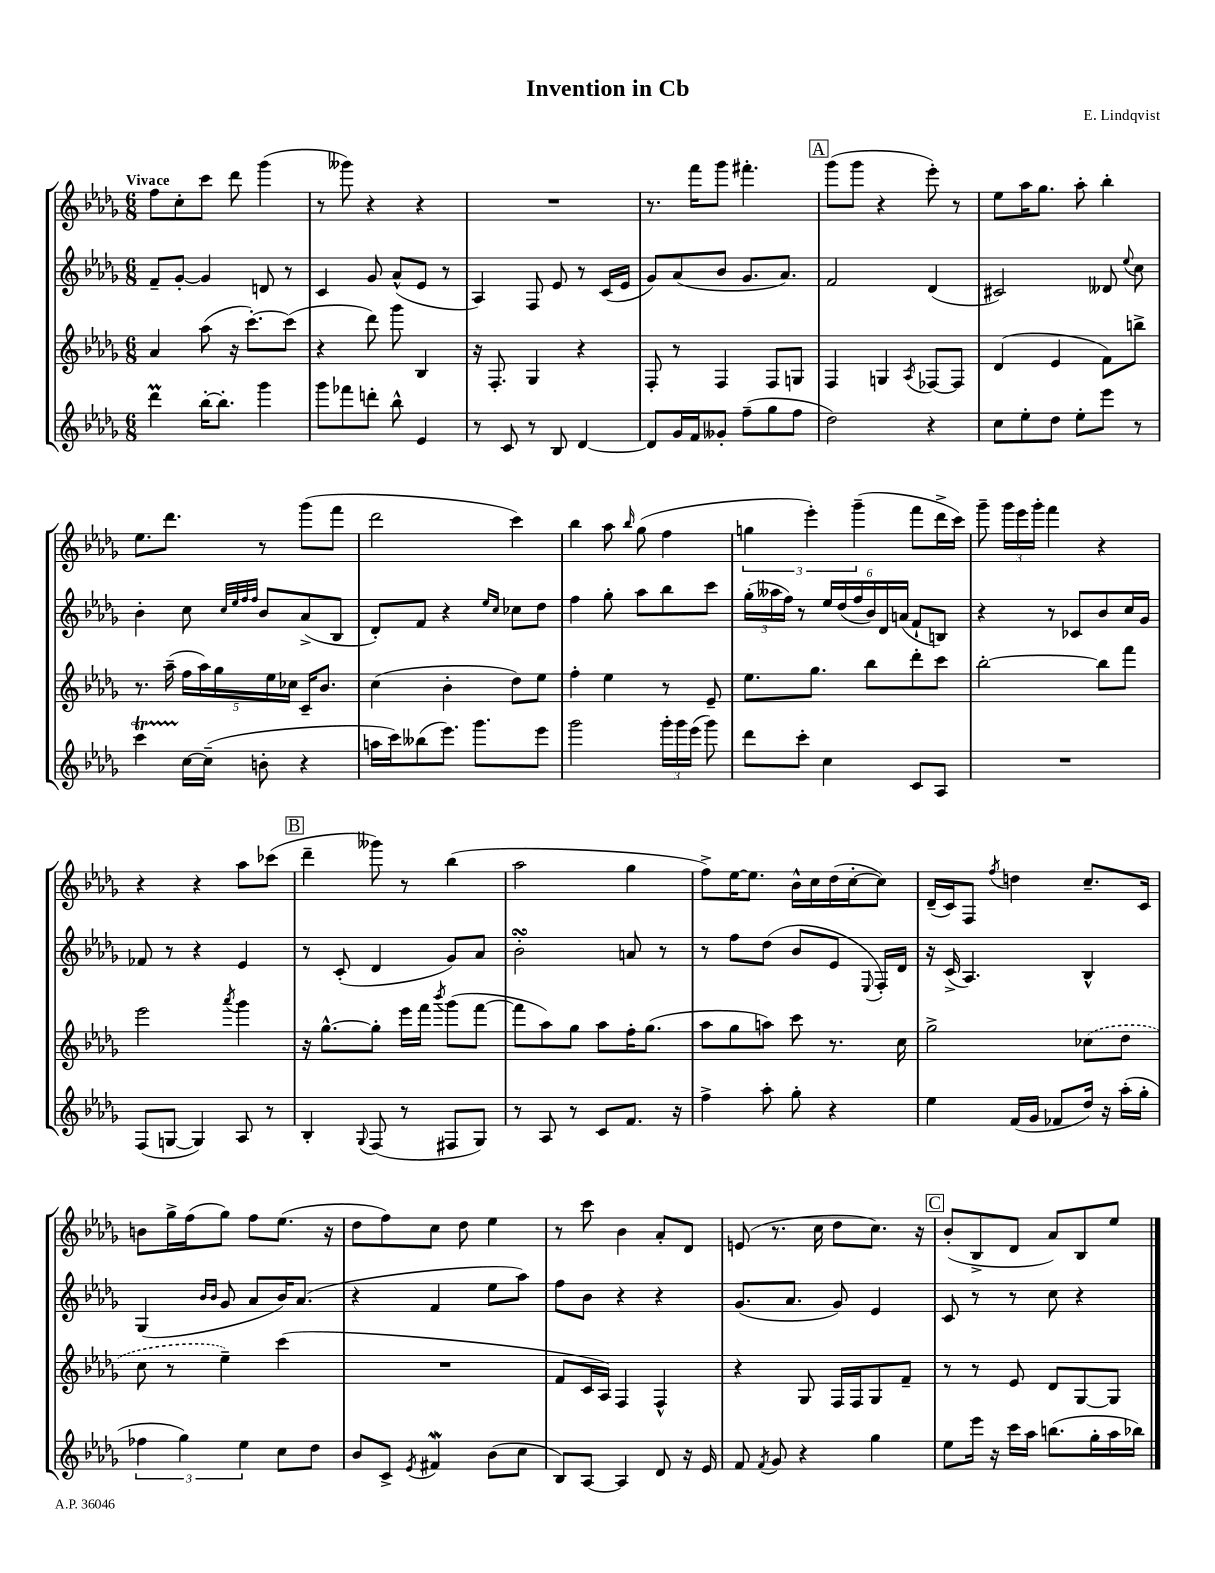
\header { title = "Invention in Cb" composer = "E. Lindqvist" }
<<
\new StaffGroup <<
\new Staff = "s0" {
    \clef treble \key des \major \numericTimeSignature \time 6/8 \tempo "Vivace"
    \autoBeamOff f''8[ c''8-. c'''8] des'''8 ges'''4( |
    r8 geses'''8) r4 r4 |
    R2. |
    r8. f'''16[ ges'''8] fis'''4.-. |
    \mark \markup { \box "A" } ges'''8[( ges'''8] r4 ees'''8-.) r8 |
    ees''8[ aes''16 ges''8.] aes''8-. bes''4-. |
    ees''8.[ des'''8.] r8 ges'''8[( f'''8] |
    des'''2 c'''4) |
    bes''4 aes''8 \grace { bes''16 } ges''8( f''4 |
    \tuplet 3/2 { g''4 ees'''4-.) ges'''4--( } f'''8[ des'''16-> c'''16]) |
    ges'''8-- \tuplet 3/2 { ges'''16[ ees'''16 ges'''16]-. } f'''4 r4 |
    r4 r4 aes''8[ ces'''8]( |
    \mark \markup { \box "B" } des'''4-- geses'''8) r8 bes''4( |
    aes''2 ges''4 |
    f''8[->) ees''16~ ees''8.] bes'16[-^ c''16 des''16( c''16~-. c''8]) |
    des'16[--( c'16) f8] \acciaccatura { f''8 } d''4 c''8.[-- c'16] |
    b'8[ ges''16-> f''16( ges''8]) f''8[ ees''8.]( r16 |
    des''8[ f''8) c''8] des''8 ees''4 |
    r8 c'''8 bes'4 aes'8[-. des'8] |
    e'8( r8. c''16 des''8[ c''8.]) r16 |
    \mark \markup { \box "C" } bes'8[-.( bes8-> des'8] aes'8[) bes8 ees''8] \bar "|." |
}
\new Staff = "s1" {
    \clef treble \key des \major \numericTimeSignature \time 6/8
    \autoBeamOff f'8[-- ges'8]~-. ges'4 d'8 r8 |
    c'4 ges'8 aes'8[-^( ees'8] r8 |
    aes4) f8 ees'8 r8 c'16[( ees'16] |
    ges'8[) aes'8( bes'8] ges'8.[ aes'8.]) |
    \mark \markup { \box "A" } f'2 des'4( |
    cis'2) deses'8 \appoggiatura { ees''8 } c''8 |
    bes'4-. c''8 \grace { c''32[ ees''32 f''32 f''32] } bes'8[ aes'8->( bes8] |
    des'8[-.) f'8] r4 \grace { ees''16[ c''16] } ces''8[ des''8] |
    f''4 ges''8-. aes''8[ bes''8 c'''8] |
    \tuplet 3/2 { ges''16[-.( aeses''16 f''16]) } r8 \tuplet 6/4 { ees''16[ des''16( f''16 bes'16) des'16 a'16]( } f'8[-! b8]) |
    r4 r8 ces'8[ bes'8 c''16 ges'16] |
    fes'8 r8 r4 ees'4 |
    \mark \markup { \box "B" } r8 c'8-.( des'4 ges'8[) aes'8] |
    bes'2-.\turn a'8 r8 |
    r8 f''8[ des''8]( bes'8[ ees'8] \appoggiatura { ees8 } f16[-.) des'16] |
    r16 c'16->( aes4.) bes4-^ |
    ges4( \grace { bes'16[ bes'16] } ges'8 aes'8[ bes'16) aes'8.]( |
    r4 f'4 ees''8[ aes''8]) |
    f''8[ bes'8] r4 r4 |
    ges'8.[( aes'8.] ges'8) ees'4 |
    \mark \markup { \box "C" } c'8 r8 r8 c''8 r4 \bar "|." |
}
\new Staff = "s2" {
    \clef treble \key des \major \numericTimeSignature \time 6/8
    \autoBeamOff aes'4 aes''8( r16 c'''8.[~-.) c'''8]( |
    r4 des'''8) ges'''8 bes4 |
    r16 f8.-. ges4 r4 |
    f8-. r8 f4 f8[ g8] |
    \mark \markup { \box "A" } f4 g4 \acciaccatura { aes8 } fes8[~ fes8] |
    des'4( ees'4 f'8[) b''8]-> |
    r8. aes''16--( \tuplet 5/4 { f''16[ aes''16) ges''16 ees''16 ces''16] } c'16[-- bes'8.] |
    c''4( bes'4-. des''8[) ees''8] |
    f''4-. ees''4 r8 ees'8-- |
    ees''8.[ ges''8.] bes''8[ des'''8-. c'''8] |
    bes''2~-. bes''8[ f'''8] |
    ees'''2 \acciaccatura { aes'''8 } ges'''4 |
    \mark \markup { \box "B" } r16 ges''8.[~-^ ges''8]-. ees'''16[ f'''16] \acciaccatura { bes'''8 } ges'''8[( f'''8]~ |
    f'''8[ aes''8) ges''8] aes''8[ f''16-. ges''8.]( |
    aes''8[ ges''8 a''8]) c'''8 r8. c''16 |
    ges''2-> \once \slurDashed ces''8[( des''8] |
    c''8 r8 ees''4--) c'''4( |
    R2. |
    f'8[ c'16 aes16]) f4 f4-^ |
    r4 ges8 f16[ f16 ges8 f'8]-- |
    \mark \markup { \box "C" } r8 r8 ees'8 des'8[ ges8~ ges8] \bar "|." |
}
\new Staff = "s3" {
    \clef treble \key des \major \numericTimeSignature \time 6/8
    \autoBeamOff des'''4\prall bes''16[~-. bes''8.]-. ges'''4 |
    ges'''8[ fes'''8 d'''8]-. bes''8-^ ees'4 |
    r8 c'8 r8 bes8 des'4~ |
    des'8[ ges'16 f'16 geses'8]-. f''8[--( ges''8 f''8] |
    \mark \markup { \box "A" } des''2) r4 |
    c''8[ ees''8-. des''8] ees''8[-. ees'''8] r8 |
    c'''4\startTrillSpan c''16[~\stopTrillSpan c''16]--( b'8-. r4 |
    a''16[ c'''16) beses''8( ees'''8.]) ges'''8.[ ees'''8] |
    ges'''2 \tuplet 3/2 { ges'''16[-. ges'''16 ees'''16]( } ges'''8) |
    des'''8[ c'''8]-. c''4 c'8[ aes8] |
    R2. |
    f8[( g8]~ g4) aes8 r8 |
    \mark \markup { \box "B" } bes4-. \appoggiatura { ges8 } f8( r8 fis8[ ges8]) |
    r8 aes8 r8 c'8[ f'8.] r16 |
    f''4-> aes''8-. ges''8-. r4 |
    ees''4 f'16[( ges'16] fes'8[ des''16]) r16 aes''16[-.( ges''16]-. |
    \tuplet 3/2 { fes''4 ges''4) ees''4 } c''8[ des''8] |
    bes'8[ c'8]-> \acciaccatura { ees'8 } fis'4\mordent bes'8[( c''8] |
    bes8[) aes8]~ aes4 des'8 r16 ees'16 |
    f'8 \acciaccatura { f'8 } ges'8 r4 ges''4 |
    \mark \markup { \box "C" } ees''8[ ees'''16] r16 c'''16[ aes''16] b''8.[( ges''16-. aes''16 bes''16]) \bar "|." |
}
>>
>>
\layout { \context { \Score \remove "Bar_number_engraver" } }
